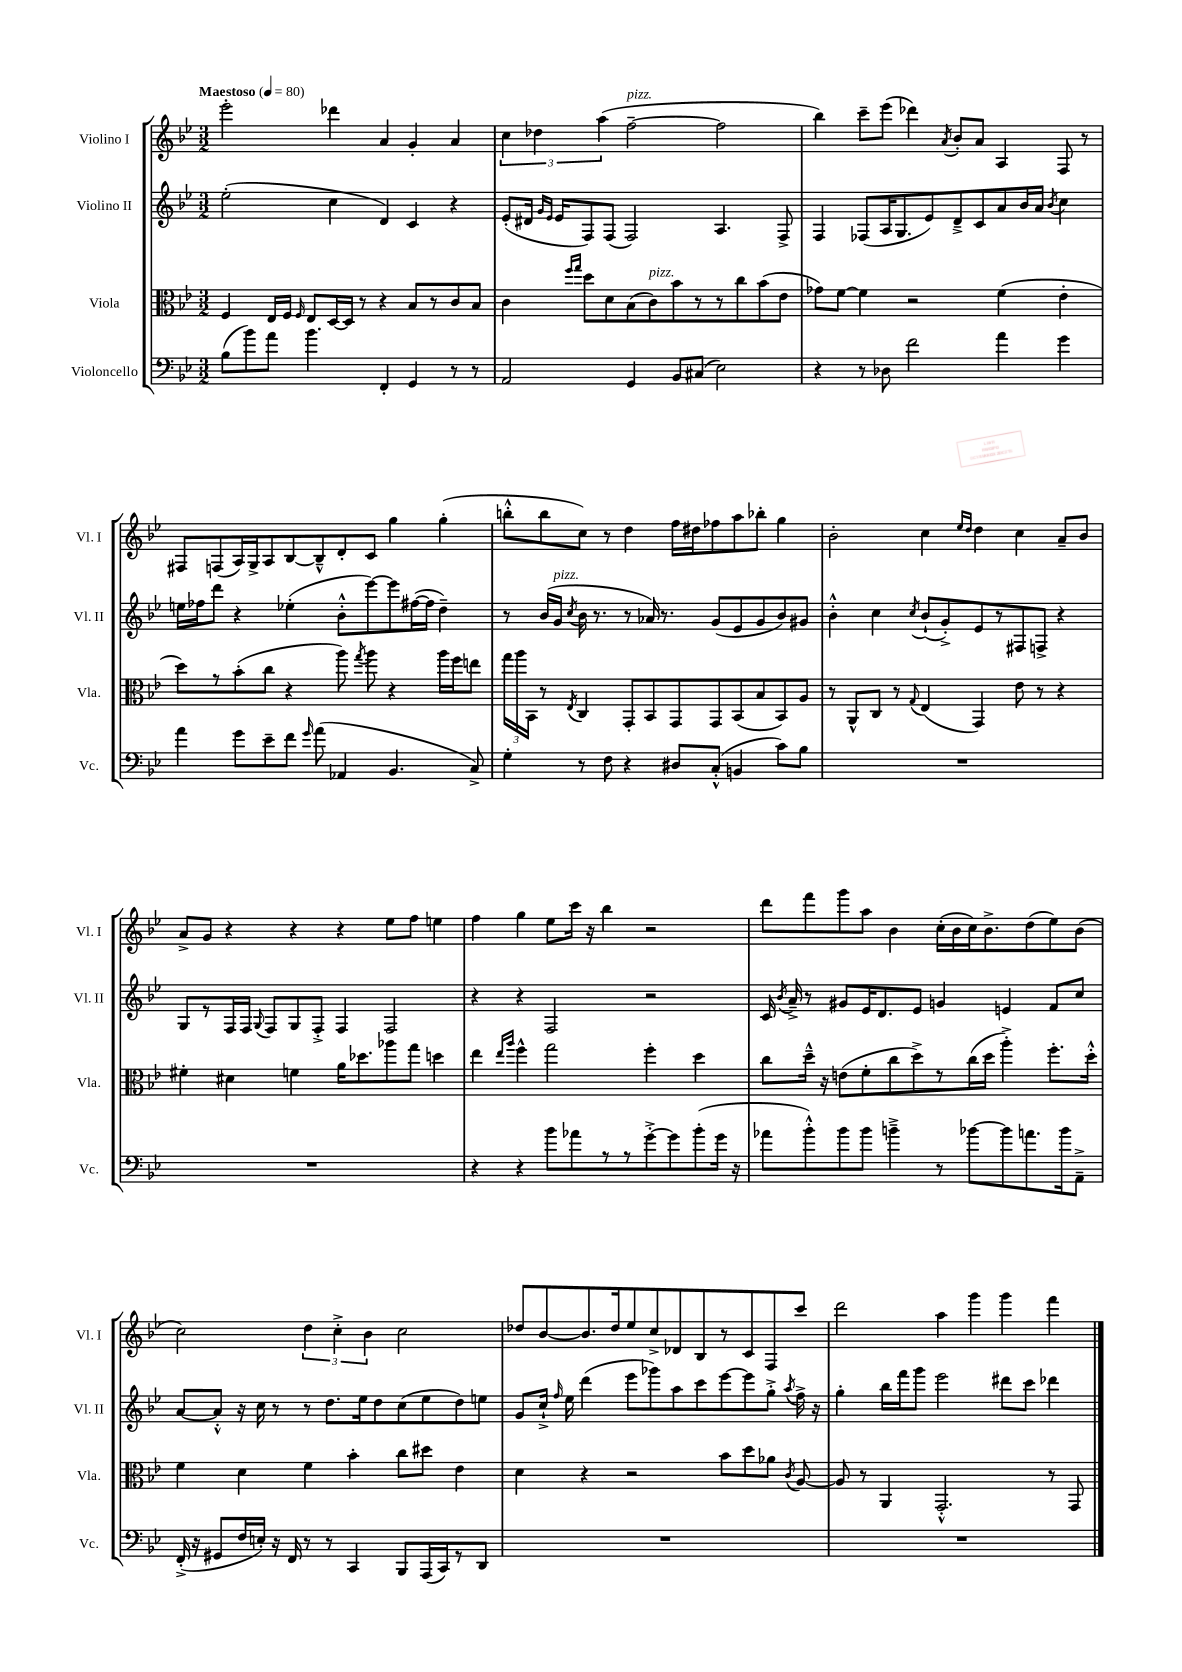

**kern	**kern	**kern	**kern
*part4	*part3	*part2	*part1
*staff4	*staff3	*staff2	*staff1
*I"Violoncello	*I"Viola	*I"Violino II	*I"Violino I
*I'Vc.	*I'Vla.	*I'Vl. II	*I'Vl. I
*clefF4	*clefC3	*clefG2	*clefG2
*k[b-e-]	*k[b-e-]	*k[b-e-]	*k[b-e-]
*M3/2	*M3/2	*M3/2	*M3/2
*MM80	*MM80	*MM80	*MM80
=1	=1	=1	=1
!	!	!	!LO:TX:a:B:t=Maestoso
(8B-\L	4F/	(2ee-'\	2eee-'\
8b-\)	.	.	.
8a\J	16E-/LL	.	.
.	16F/JJ	.	.
.	16qqF/	.	.
4.b-\	8E-/L	.	.
.	[16D/L	4cc\	4ddd-X\
.	16D/JJ]	.	.
.	8r	.	.
4FF'/	4r	4d/)	4a/
4GG/	8B-/L	4c/	4g'/
.	8r	.	.
8r	8c/	4r	4a/
8r	8B-/J	.	.
=2	=2	=2	=2
2AA/	4c\	(8e-'/L	6cc\
.	.	16d#X/Jk	.
.	.	.	6dd-X\
.	.	16qqg/LL	.
.	.	16qqe-/JJ	.
.	.	16e-/KL	.
.	16qqff/LL	.	.
.	16qqgg/JJ	.	.
.	8dd\L	8F/)	.
.	.	.	(6aa\
.	8d\	(8F/J	.
!	!	!	!LO:TX:a:i:t=pizz.
4GG/	(8B-\	2F/)	[2ff~\
!	!LO:TX:a:i:t=pizz.	!	!
.	8c\)	.	.
8BB-/L	8b-\	.	.
(8C#X/J	8r	.	.
2E-\)	8r	4.A/	2ff\]
.	8cc\	.	.
.	(8b-\	.	.
.	8e-\J	8F^/	.
=3	=3	=3	=3
4r	8g-X\L)	4F/	4bb-\)
.	[8f\J	.	.
8r	4f\]	(8F-X/L	8ccc~\L
8D-X\	.	16A/K	(8eee-\J
.	.	8.G/	.
2f\	2r	.	4ddd-X\)
.	.	8e-/)	.
.	.	.	8qa/
.	.	8d~^/	8b-'/L
.	.	8c/	8a/J
4a\	(4f\	8a/	4A/
.	.	16b-/L	.
.	.	16a/JJ	.
.	.	8qb-/	.
4g\	4e-'\	4cc\	8F/
.	.	.	8r
!!LO:LB:g=z
=4	=4	=4	=4
4a\	8dd\L)	16een\LL	8F#X/L
.	.	16ff-X\J	.
.	8r	8ddd\J	(8Fn/
8g\L	(8b-'\	4r	16A/L)
.	.	.	16G^/J
8e-~\	8cc\J	.	8A/
8f\J	4r	(4ee-X'\	[8B-/
16qqg/	.	.	.
(8a\	.	.	8B-~^^/]
4AA-X/	8aa\)	8b-'^^\L	8d'/
.	8qgg/	.	.
.	8aa\	[8eee-\)	8c/J
4.BB-/	4r	8eee-\]	4gg\
.	.	([16ff#X\L	.
.	.	16ff#\JJ]	.
.	16aa\LL	4dd~\)	(4gg'\
.	16ff\J	.	.
8C^/)	8een\J	.	.
=5	=5	=5	=5
4G'\	24gg\LL	8r	8bbn'^^\L
.	24aa\	.	.
.	24BB-\JJ	.	.
.	8r	(16b-/LL	8bb\
!	!	!LO:TX:a:i:t=pizz.	!
.	.	16g/JJ	.
.	8qE-/	8qcc/	.
8r	4C/	16b-\	8cc\J)
.	.	8.r	.
8F\	.	.	8r
4r	8GG'/L	8r	4dd\
.	8BB-/	16a-X/)	.
.	.	8.r	.
8D#X/L	8GG/	.	16ff\LL
.	.	.	16dd#X\J
(8C'^^/J	8GG/	(8g/L	8ff-X\
4BBn/	(8BB-/	8e-/	8aa\
.	8B-/	8g/	8bb-X'\J
8c\L)	8BB-/)	8b-/)	4gg\
8B-\J	8A/J	8g#X/J	.
=6	=6	=6	=6
1.r	8r	4b-'^^\	2b-'\
.	8AA^^/L	.	.
.	8C/J	4cc\	.
.	8r	.	.
.	8qqG/	8qcc/	.
.	(4E-/	(8b-`/L	4cc\
.	.	8g'^/)	.
.	.	.	16qqee-/LL
.	.	.	16qqdd/JJ
.	4GG/)	8e-/	4dd\
.	.	8r	.
.	8e-\	8F#X/	4cc\
.	8r	8Fn^/J	.
.	4r	4r	8a~/L
.	.	.	8b-/J
!!LO:LB:g=z
=7	=7	=7	=7
1.r	4f#X'\	8G/L	8a^/L
.	.	8r	8g/J
.	4d#X\	16F/L	4r
.	.	16F/JJ	.
.	.	8qqG/	.
.	.	8F/L	.
.	4fn\	8G/	4r
.	.	8F'^/J	.
.	16a\KL	4F/	4r
.	8.dd-X\	.	.
.	8aa-X\	2F/	8ee-\L
.	8gg\J	.	8ff\J
.	4ddn\	.	4een\
=8	=8	=8	=8
4r	4ee-\	4r	4ff\
.	16qqee-/LL	.	.
.	16qqaa/JJ	.	.
4r	4ff^^\	4r	4gg\
8b-\L	2gg\	2F/	8ee-\L
8a-X\	.	.	16ccc\Jk
.	.	.	16r
8r	.	.	4bb-\
8r	.	.	.
[8g'^\	4ff'\	2r	2r
8g\]	.	.	.
(8b-'\	4dd\	.	.
16g\Jk	.	.	.
16r	.	.	.
=9	=9	=9	=9
8a-X\L	8cc\L	16c/	8ddd\L
.	.	8qb-/	.
.	.	16a~^/	.
8b-'^^\)	16dd~^^\Jk	8r	8fff\
.	16r	.	.
8b-\	(8en\L	8g#X/L	8ggg\
8b-\J	8f'\	16e-/K	8aa\J
.	.	8.d/	.
4bn~^\	8cc\	.	4b-\
.	8dd^\)	8e-/J	.
8r	8r	4gn/	(16cc'\LL
.	.	.	16b-\
[8b-X\L	(16cc\L	.	16cc\J)
.	16dd\JJ	.	8.b-^\
8b-\]	4aa'^\)	4en/	.
8.an\	.	.	(8dd\
.	8.ff'\L	8f/L	8ee-\)
16b-\k	.	.	.
8AA~^\J	.	8cc/J	(8b-\J
.	16dd'^^\Jk	.	.
!!LO:LB:g=z
=10	=10	=10	=10
(16FF'^/	4f\	[8a/L	2cc\)
16r	.	.	.
8GG#X/L	.	8a'^^/J]	.
16F/L	4d\	16r	.
16En'/JJ)	.	16cc\	.
16r	.	8r	.
16FF/	.	.	.
8r	4f\	8r	6dd\
8r	.	8.dd\L	.
.	.	.	6cc'^\
4CC/	4b-'\	.	.
.	.	16ee-\k	.
.	.	.	6b-\
.	.	8dd\	.
8BBB-/L	8cc\L	(8cc\	2cc\
(16AAA/L	8dd#X\J	8ee-\	.
16CC/J)	.	.	.
8r	4e-\	8dd\)	.
8DD/J	.	8een\J	.
=11	=11	=11	=11
1.r	4d\	8g/L	8dd-X/L
.	.	16cc`^/Jk	[8b-/
.	.	16qqff/	.
.	.	16ee-\	.
.	4r	(4ddd\	8.b-/]
.	.	.	16dd-/k
.	2r	8eee-\L	8ee-/
.	.	8ggg-X\)	8cc^/
.	.	8aa\	8d-X/
.	.	8ccc\	8B-/
.	8b-\L	[8eee-\	8r
.	8dd\	8eee-\]	8c/
.	8a-X\J	8gg'^\J	8F/
.	8qc/	8qaa/	.
.	[8A/	16ff^\	8ccc/J
.	.	16r	.
=12	=12	=12	=12
1.r	8A/]	4gg'\	2ddd\
.	8r	.	.
.	4AA/	16bb-\LL	.
.	.	16fff\J	.
.	.	8ggg\J	.
.	2.GG'^^/	2eee-\	4aa\
.	.	.	4ggg\
.	.	8ddd#X\L	4ggg\
.	.	8ccc\J	.
.	8r	4ddd-X\	4fff\
.	8GG/	.	.
==	==	==	==
*-	*-	*-	*-
